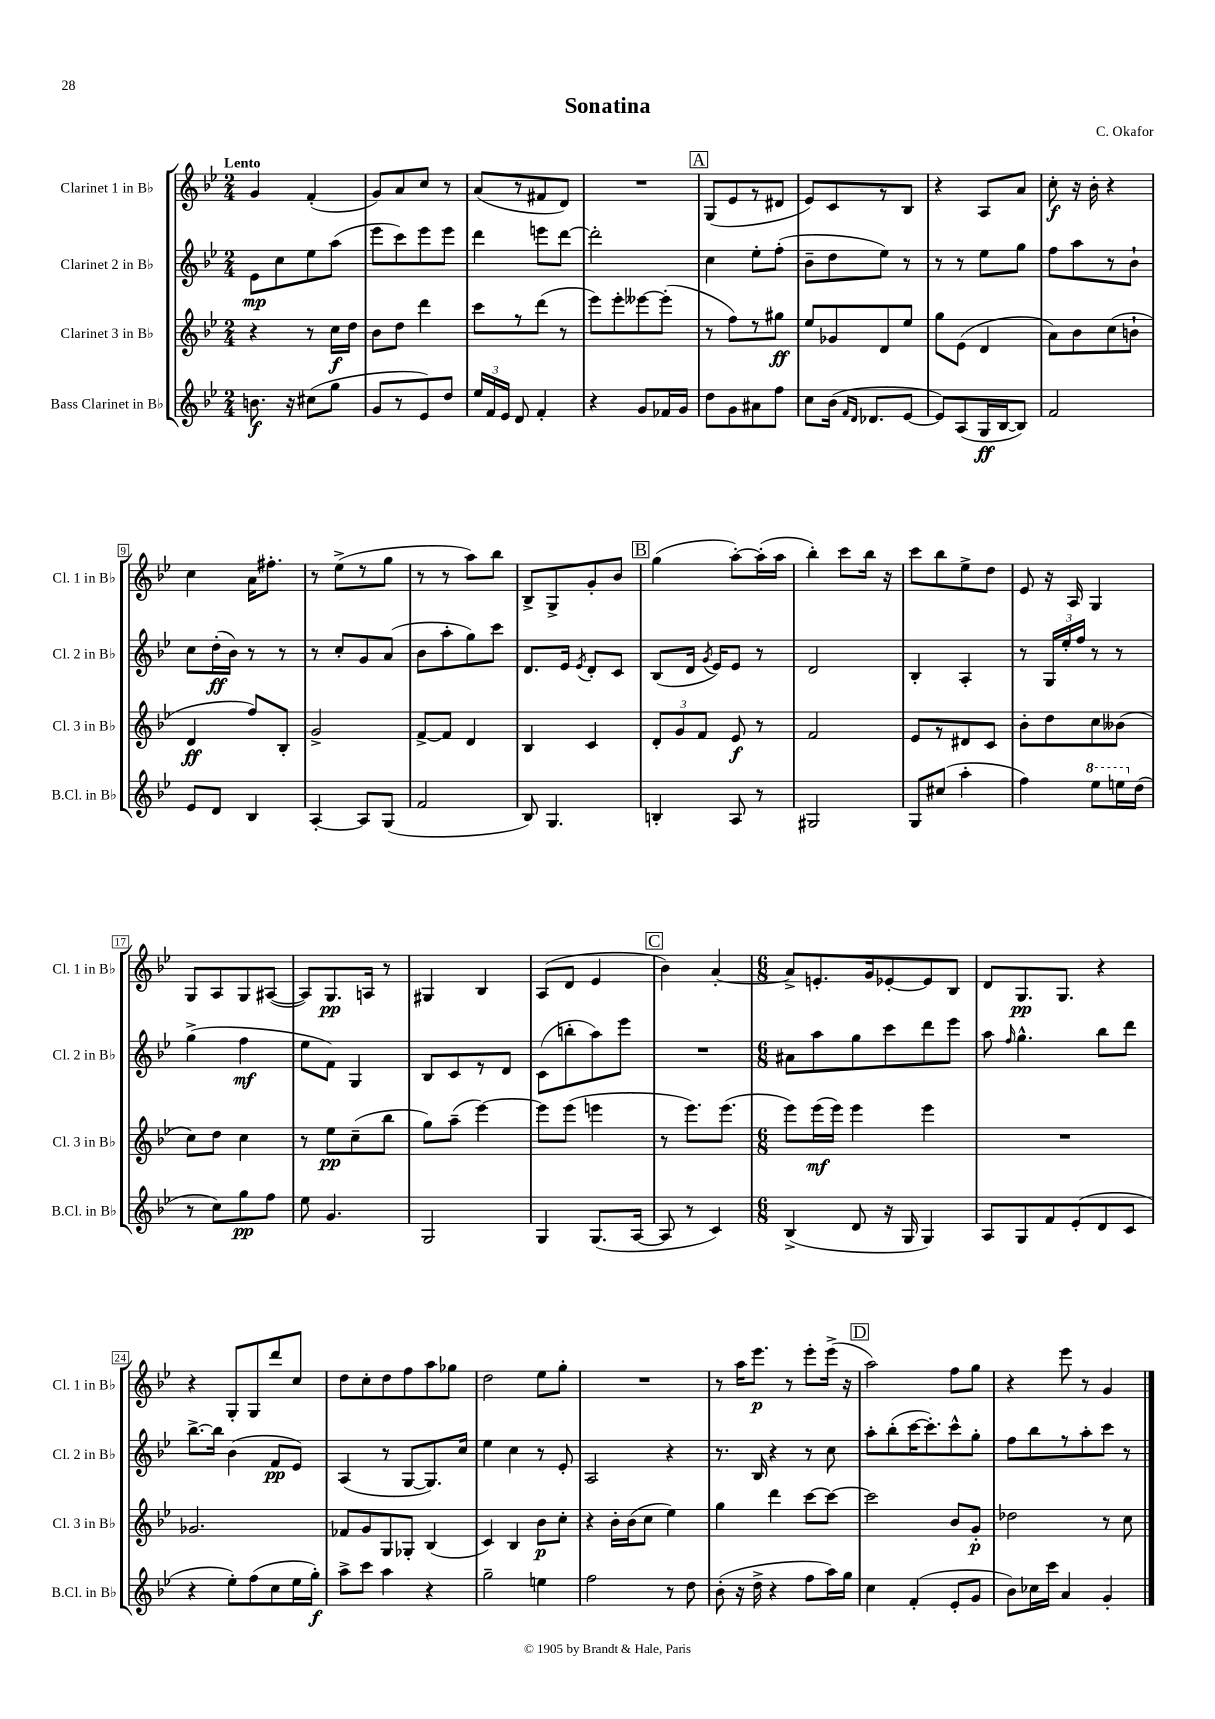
\header { title = "Sonatina" composer = "C. Okafor" }
<<
\new StaffGroup <<
\new Staff = "s0" \with { instrumentName = "Clarinet 1 in Bb" shortInstrumentName = "Cl. 1 in Bb" } {
    \clef treble \key bes \major \numericTimeSignature \time 2/4 \tempo "Lento"
    \autoBeamOff g'4 f'4-.( |
    g'8[) a'8 c''8] r8 |
    a'8[( r8 fis'8 d'8]) |
    R2 |
    \mark \markup { \box "A" } g8[( ees'8 r8 dis'8] |
    ees'8[) c'8 r8 bes8] |
    r4 a8[ a'8] |
    c''8-.\f r16 bes'16-. r4 |
    c''4 a'16[ fis''8.]-. |
    r8 ees''8[->( r8 g''8] |
    r8 r8 a''8[) bes''8] |
    bes8[-> g8-> g'8-. bes'8] |
    \mark \markup { \box "B" } g''4( a''8[~-.) a''16-.( a''16] |
    bes''4-.) c'''8[ bes''16] r16 |
    c'''8[ bes''8 ees''8-> d''8] |
    ees'8 r16 a16 g4 |
    g8[ a8 g8 ais8]~( |
    ais8[) g8.\pp a16] r8 |
    gis4 bes4 |
    a8[( d'8] ees'4 |
    \mark \markup { \box "C" } bes'4) a'4~-. |
    \numericTimeSignature \time 6/8 a'8[-> e'8.-. g'16 ees'8~-. ees'8 bes8] |
    d'8[ g8.\pp g8.] r4 |
    r4 g8[-. g8 d'''8 c''8] |
    d''8[ c''8-. d''8 f''8 a''8 ges''8] |
    d''2 ees''8[ g''8]-. |
    R2. |
    r8 a''16[ ees'''8.]\p r8 ees'''8[-. ees'''16]->( r16 |
    \mark \markup { \box "D" } a''2) f''8[ g''8] |
    r4 ees'''8 r8 g'4 \bar "|." |
}
\new Staff = "s1" \with { instrumentName = "Clarinet 2 in Bb" shortInstrumentName = "Cl. 2 in Bb" } {
    \clef treble \key bes \major \numericTimeSignature \time 2/4
    \autoBeamOff ees'8[\mp c''8 ees''8 a''8]( |
    ees'''8[ c'''8) ees'''8 ees'''8] |
    d'''4 e'''8[ d'''8]~ |
    d'''2-. |
    \mark \markup { \box "A" } c''4 ees''8[-. f''8]-.( |
    bes'8[-- d''8 ees''8]) r8 |
    r8 r8 ees''8[ g''8] |
    f''8[ a''8 r8 bes'8]-! |
    c''8[ d''16-.\ff( bes'16]) r8 r8 |
    r8 c''8[-. g'8 a'8]( |
    bes'8[ a''8-. g''8) c'''8] |
    d'8.[ ees'16] \acciaccatura { ees'8 } d'8[-. c'8] |
    \mark \markup { \box "B" } bes8[( d'16] \acciaccatura { g'8 } ees'16[) ees'8] r8 |
    d'2 |
    bes4-. a4-. |
    r8 \tuplet 3/2 { g16[ ees''16-. f''16] } r8 r8 |
    g''4->( f''4\mf |
    ees''8[ f'8]) g4 |
    bes8[ c'8 r8 d'8] |
    c'8[( b''8-. a''8) ees'''8] |
    \mark \markup { \box "C" } R2 |
    \numericTimeSignature \time 6/8 ais'8[ a''8 g''8 c'''8 d'''8 ees'''8] |
    a''8 \grace { f''16 } g''4.-^ bes''8[ d'''8] |
    bes''8.[~-> bes''16] bes'4( f'8[\pp ees'8]) |
    a4( r8 g8[~ g8.) c''16] |
    ees''4 c''4 r8 ees'8-. |
    a2 r4 |
    r8. bes16 r4 r8 c''8 |
    \mark \markup { \box "D" } a''8[-. bes''8-.( c'''16~ c'''8.-.) c'''8-^ g''8]-. |
    f''8[ bes''8 r8 a''8-. c'''8] r8 \bar "|." |
}
\new Staff = "s2" \with { instrumentName = "Clarinet 3 in Bb" shortInstrumentName = "Cl. 3 in Bb" } {
    \clef treble \key bes \major \numericTimeSignature \time 2/4
    \autoBeamOff r4 r8 c''16[\f d''16] |
    bes'8[ d''8] d'''4 |
    c'''8[ r8 d'''8]( r8 |
    ees'''8[) ees'''8-. eeses'''8~ eeses'''8]-.( |
    \mark \markup { \box "A" } r8 f''8[) r8 gis''8]\ff |
    ees''8[ ges'8 d'8 ees''8] |
    g''8[ ees'8]( d'4 |
    a'8[) bes'8 c''8( b'8]-! |
    d'4\ff f''8[) bes8]-. |
    g'2-> |
    f'8[~-> f'8] d'4 |
    bes4 c'4 |
    \mark \markup { \box "B" } \tuplet 3/2 { d'8[-. g'8 f'8] } ees'8\f r8 |
    f'2 |
    ees'8[ r8 dis'8 c'8] |
    bes'8[-. d''8 c''8 beses'8]( |
    c''8[) d''8] c''4 |
    r8 ees''8[\pp c''8--( bes''8] |
    g''8[) a''8]--( ees'''4~) |
    ees'''8[ ees'''8]( e'''4 |
    \mark \markup { \box "C" } r8 ees'''8.[) ees'''8.]( |
    \numericTimeSignature \time 6/8 ees'''8[) ees'''16\mf( ees'''16]) ees'''4 ees'''4 |
    R2. |
    ges'2. |
    fes'8[ g'8 g8 ges8]-. bes4( |
    c'4) bes4 bes'8[\p c''8]-. |
    r4 bes'16[-. bes'16( c''8] ees''4) |
    g''4 d'''4 c'''8[~ c'''8]~ |
    \mark \markup { \box "D" } c'''2 bes'8[ g'8]-.\p |
    des''2 r8 c''8 \bar "|." |
}
\new Staff = "s3" \with { instrumentName = "Bass Clarinet in Bb" shortInstrumentName = "B.Cl. in Bb" } {
    \clef treble \key bes \major \numericTimeSignature \time 2/4
    \autoBeamOff b'8.\f r16 cis''8[( g''8] |
    g'8[ r8 ees'8) d''8] |
    \tuplet 3/2 { ees''16[ f'16 ees'16] } d'8 f'4-. |
    r4 g'8[ fes'16 g'16] |
    \mark \markup { \box "A" } d''8[ g'8 ais'8 f''8] |
    c''8[ bes'16]( \grace { f'16[ d'16] } des'8.[ ees'8]~ |
    ees'8[) a8( g16\ff bes16~ bes8]) |
    f'2 |
    ees'8[ d'8] bes4 |
    a4~-. a8[ g8]( |
    f'2 |
    bes8) g4. |
    \mark \markup { \box "B" } b4-. a8 r8 |
    gis2 |
    g8[ cis''8]( a''4-. |
    f''4) \ottava #1 ees'''8[ e'''16 \ottava #0 d''16]( |
    r8 c''8[) g''8\pp f''8] |
    ees''8 g'4. |
    g2 |
    g4 g8.[( a16]~ |
    \mark \markup { \box "C" } a8 r8 c'4) |
    \numericTimeSignature \time 6/8 bes4->( d'8 r16 g16 g4) |
    a8[ g8 f'8 ees'8-.( d'8 c'8] |
    r4 ees''8[-.) f''8( c''8 ees''16 g''16]-.\f) |
    a''8[-> c'''8] a''4 r4 |
    g''2-- e''4 |
    f''2 r8 d''8 |
    bes'8-.( r16 d''16-> r4 f''8[ a''16) g''16] |
    \mark \markup { \box "D" } c''4 f'4-.( ees'8[-. g'8] |
    bes'8[) ces''16 c'''16] a'4 g'4-. \bar "|." |
}
>>
>>
\layout { \context { \Score \override BarNumber.stencil = #(make-stencil-boxer 0.1 0.3 ly:text-interface::print) } }
